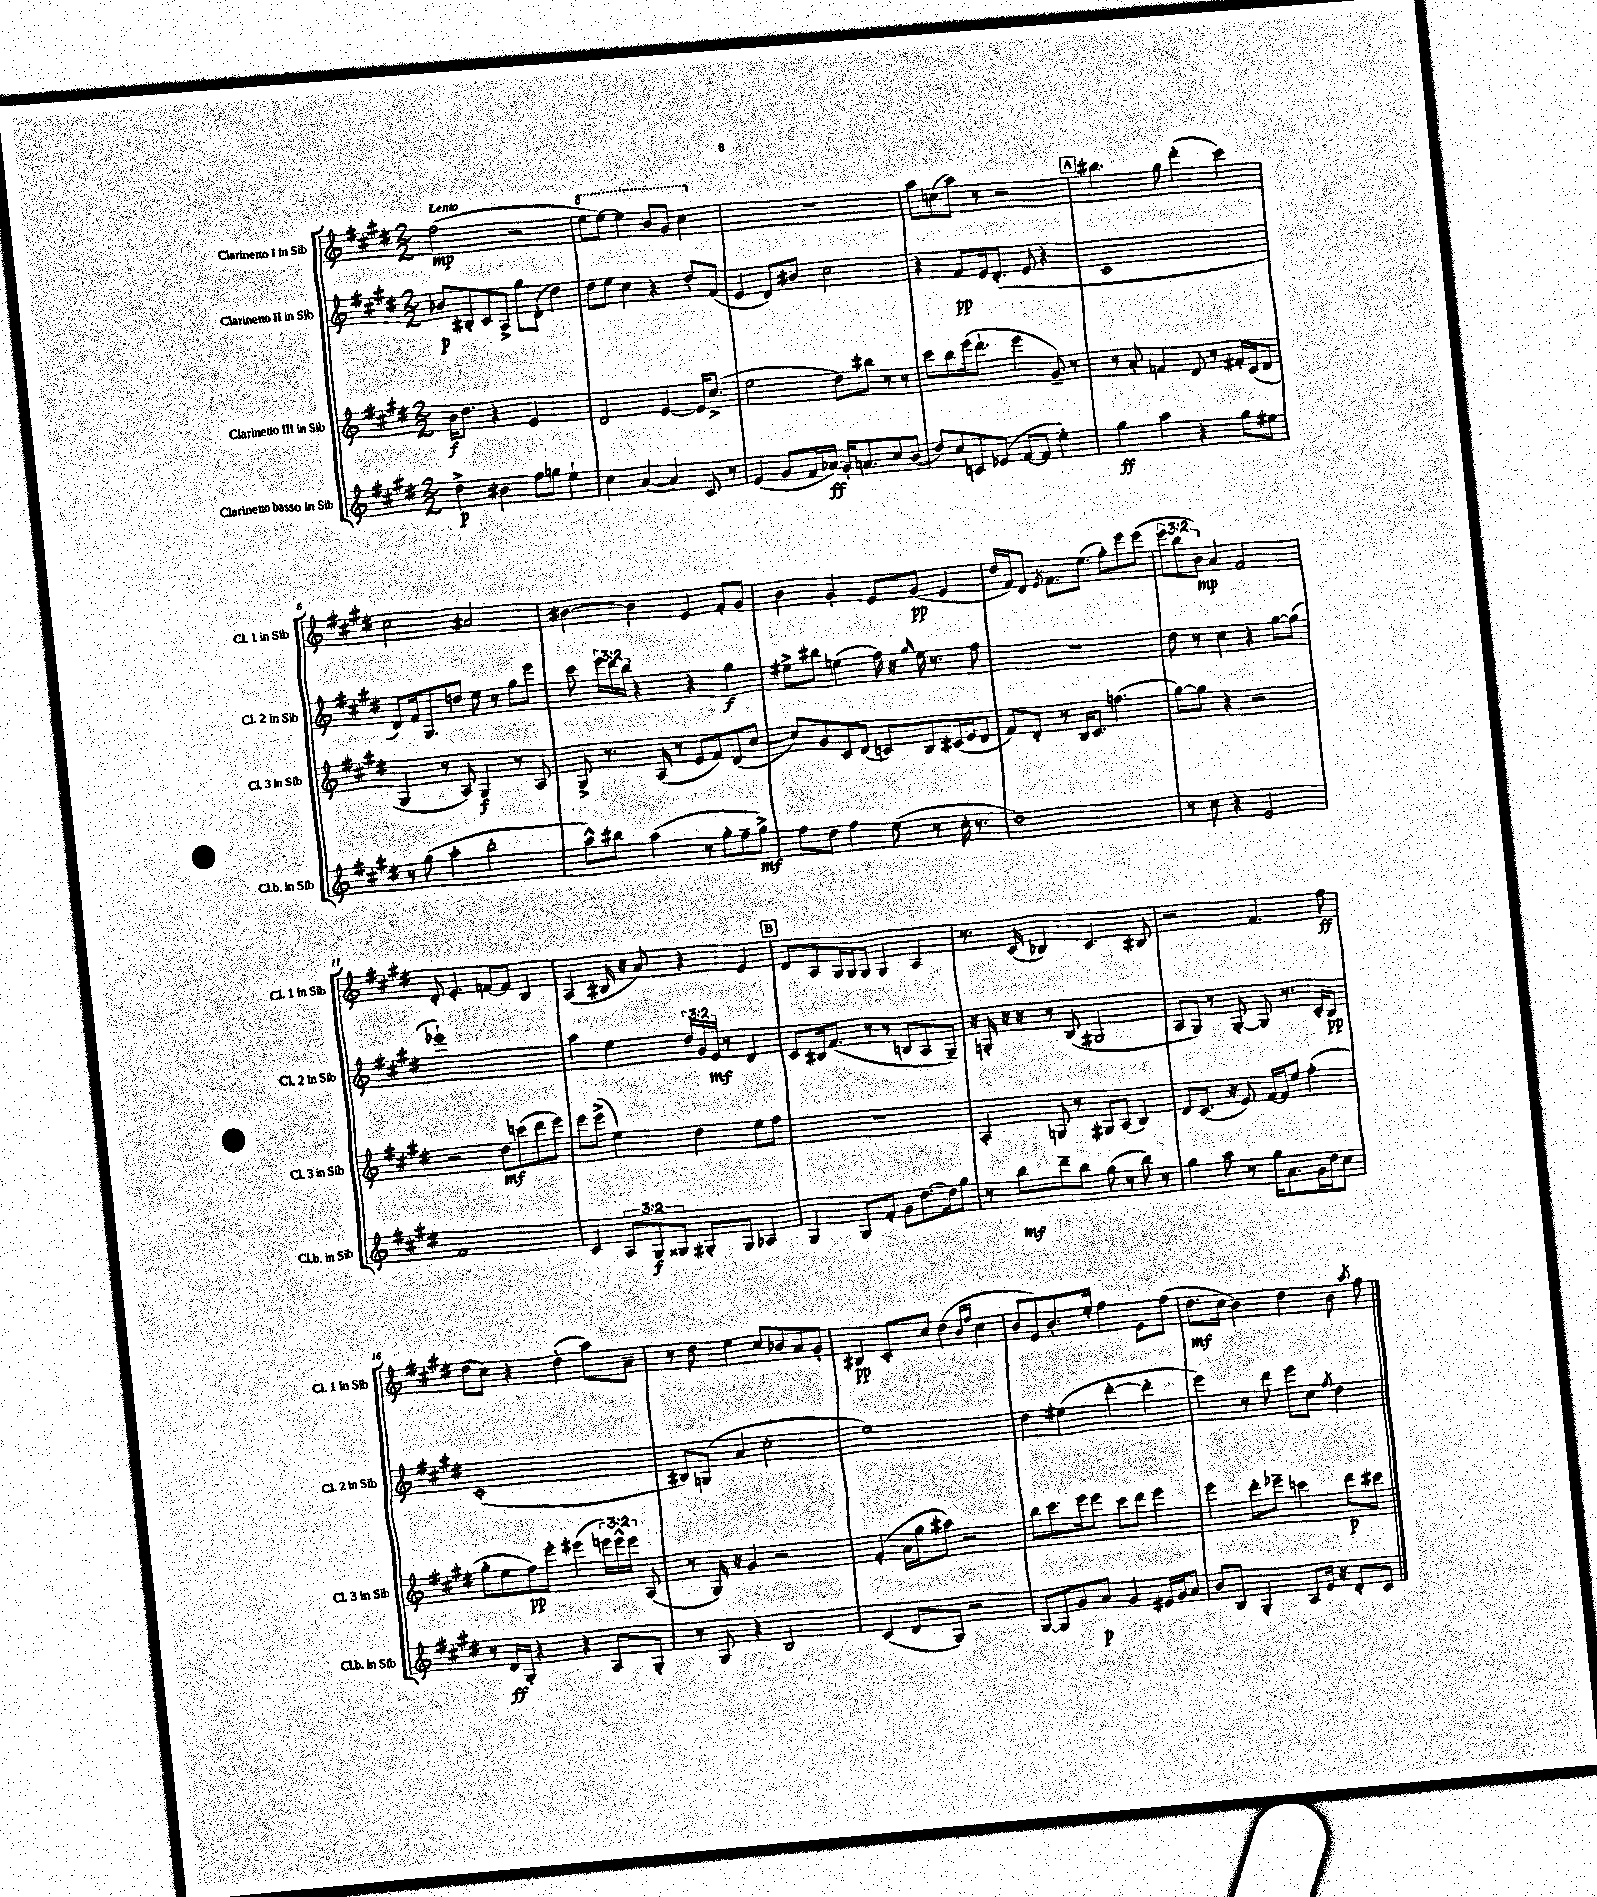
<<
\new StaffGroup <<
\new Staff = "s0" \with { instrumentName = "Clarinetto I in Sib" shortInstrumentName = "Cl. 1 in Sib" } {
    \clef treble \key e \major \numericTimeSignature \time 2/2 \override Staff.TupletNumber.text = #tuplet-number::calc-fraction-text \tempo "Lento"
    \autoBeamOff fis''2\mp( r2 |
    \ottava #1 e'''8[ e'''8]~) e'''4 b''8[ gis''8] cis'''4 \ottava #0 |
    R1 |
    a''8[ c''8( a''8]) r8 r2 |
    \mark \markup { \box "A" } bis''4. gis''8 dis'''4-.( cis'''4) |
    cis''2 ais'2 |
    bis'4~ bis'4 e'4 fis'8[-. gis'8] |
    b'4 gis'4-. e'8[ gis'8]\pp( e'4 |
    dis''16[ fis'16) dis'8] \acciaccatura { e'8 } fis'8.[ e''8.]( gis''8[-.) e'''8 e'''8]( |
    \tuplet 3/2 { e'''8[ b''8 b'8]\mp) } a'4 fis'2 |
    dis'8-. e'4.-. f'8[~ f'8] b4 |
    a4( bis16 r16 a'8) r4 e'4 |
    \mark \markup { \box "B" } dis'8[ a8 gis16 gis16 gis8] gis4 a4 |
    r8. cis'16( bes4) cis'4. bis8 |
    r2 fis'4. fis''8\ff |
    dis''8[( cis''8]) r4 dis''4-.( a''8[) a'8]-- |
    r8 dis''8 e''4 cis''8[ bes'8 a'8 gis'8]-. |
    bis4\pp cis'8[-. cis''8] dis''4( \grace { b'16[ fis''16] } cis''4 |
    b'8[ e'8) b'8.-. e''16]-. fis''4 e'8[ fis''8]( |
    dis''8.[\mf cis''16] b'4) dis''4 b'8 \acciaccatura { a''8 } fis''8 \bar "|." |
}
\new Staff = "s1" \with { instrumentName = "Clarinetto II in Sib" shortInstrumentName = "Cl. 2 in Sib" } {
    \clef treble \key e \major \numericTimeSignature \time 2/2 \override Staff.TupletNumber.text = #tuplet-number::calc-fraction-text
    \autoBeamOff bes'8[\p bis8-. cis'8 a8]-> gis''8[ dis'8]-.( dis''4) |
    dis''8[ e''8] cis''4 r4 dis''8[-. fis'8]( |
    e'4 dis'8[) bis'8] cis''2 |
    r4 fis'8[\pp e'16 dis'8.]-.( e'8 r4 |
    \mark \markup { \box "A" } cis'1 |
    dis'8[) fis'16 gis8. d''8] e''8 r8 gis''8[ e'''8] |
    cis'''8 \tuplet 3/2 { e'''16[ dis'''16 b''16] } r4 r4 gis''4\f |
    eis''8[-> bis''8] e''4( fis''16) r16 \grace { gis''16 } e''16 r8. fis''8 |
    r1 |
    dis''8 r8 cis''4 r4 gis''8[~ gis''8]( |
    ees'''1-!) |
    a''4 e''4 \tuplet 3/2 { dis''16[ gis'16 e'16]\mf } r8 dis'4 |
    \mark \markup { \box "B" } cis'8[ bis16 fis'8.]( r8 r8 b8[ a8 gis8]--) |
    r16 g16-. r16 r16 r8 b8( gis2 |
    a8[ gis8]) r8 gis8~-. gis8 r8. cis'16[-. b8]\pp |
    cis'1-.( |
    bis8[) g8]( a'4 cis''2-. |
    e''1) |
    dis''4 eis''4( dis'''4~-. dis'''4-. |
    e'''4) r8 dis'''8 e'''8[ cis''8] \acciaccatura { fis''8 } dis''4 \bar "|." |
}
\new Staff = "s2" \with { instrumentName = "Clarinetto III in Sib" shortInstrumentName = "Cl. 3 in Sib" } {
    \clef treble \key e \major \numericTimeSignature \time 2/2 \override Staff.TupletNumber.text = #tuplet-number::calc-fraction-text
    \autoBeamOff b'16[\f dis''8.] r4 e'2 |
    dis'2 e'4~ e'16[ cis''8.]->( |
    e''2 dis''8[) bis''8] r8 r8 |
    cis'''8[ b''8 e'''16( dis'''8.]-! e'''4 gis'8--) r8 |
    \mark \markup { \box "A" } r8 a'8-. f'4 dis'8 r8 fis'16[-. cis'16( dis'8] |
    gis4 r8 a8) gis4\f r8 a8 |
    gis8-> r8. a16( r8 e'8[ fis'8) dis'8( cis''8]~ |
    cis''8[) gis'8 cis'8 dis'8]( c'8[) b8 cis'16( e'16 dis'8] |
    fis'8[) dis'8]-. r8 b16[ cis'8.] f''4.( |
    gis''8[~) gis''8] r4 r2 |
    r2 dis''8[\mf c'''8( dis'''8 e'''8]) |
    e'''8[ e'''8]->( e''4) dis''4 e''8[ fis''8] |
    \mark \markup { \box "B" } R1 |
    a4-. g8 r8 gis8[ a8]( b4) |
    dis'8[ cis'8.]( r16 e'8) fis'16[~ fis'16 e''8] fis''4-.( |
    gis''8[-. e''8 fis''8\pp) e'''8]-. eis'''4( \tuplet 3/2 { e'''16[) e'''16-^ e'''16] } a8( |
    r8 gis16) r16 gis'4 r2 |
    fis'4-.( a'16[ gis''16 ais''8]) r2 |
    b''8[ cis'''8. e'''16 e'''8] cis'''8[ dis'''8] e'''4 |
    e'''4 dis'''8[-. ees'''8]-- c'''4 dis'''8[\p cis'''8] \bar "|." |
}
\new Staff = "s3" \with { instrumentName = "Clarinetto basso in Sib" shortInstrumentName = "Cl.b. in Sib" } {
    \clef treble \key e \major \numericTimeSignature \time 2/2 \override Staff.TupletNumber.text = #tuplet-number::calc-fraction-text
    \autoBeamOff dis''4->\p bis'4 fis''8[ g''8] e''4-! |
    cis''4 a'4~( a'4) cis'8 r8 |
    e'4( gis'8[ fis'16 aes'16]\ff) gis'16[-. a'8. cis''8 b'8]( |
    dis''8[) cis''8 c'8 ees'8]( fis'8[~ fis'8] e''4-.) |
    \mark \markup { \box "A" } gis''4\ff a''4 r4 gis''8[ eis''8] |
    r8 gis''8( a''4-. b''2-. |
    a''8[-^) bis''8] a''4( r8 gis''8[-. fis''8-- gis''8]->\mf) |
    fis''8[ dis''8] fis''4 e''8( r8 cis''16-. r8. |
    dis''1) |
    r8 cis''8 r4 e'2 |
    fis'1 |
    cis'4 \tuplet 3/2 { a8[ gis8\f gisis8] } gis8[-. gis8] aes4 |
    \mark \markup { \box "B" } gis4 gis8[ fis'8]-. gis'8[ dis''8.~ dis''16 gis''8] |
    r8 b''8[\mf dis'''8-- b''8] gis''8( r8 b''8) r8 |
    gis''4 a''8 r8 gis''16[ a'8. gis'16 dis''16 cis''8] |
    r8 dis'16[\ff gis16]-. r4 r4 a8[ gis8]-. |
    r8 gis8 r4 b2 |
    cis'4( dis'8[ gis8]) r2 |
    gis8[~ gis8 gis'8 a'8]\p gis'4 eis'16[ gis'16 a'8] |
    b'8[ b8] gis4-. a8[ e'16] r16 dis'8[-. cis'8] \bar "|." |
}
>>
>>
